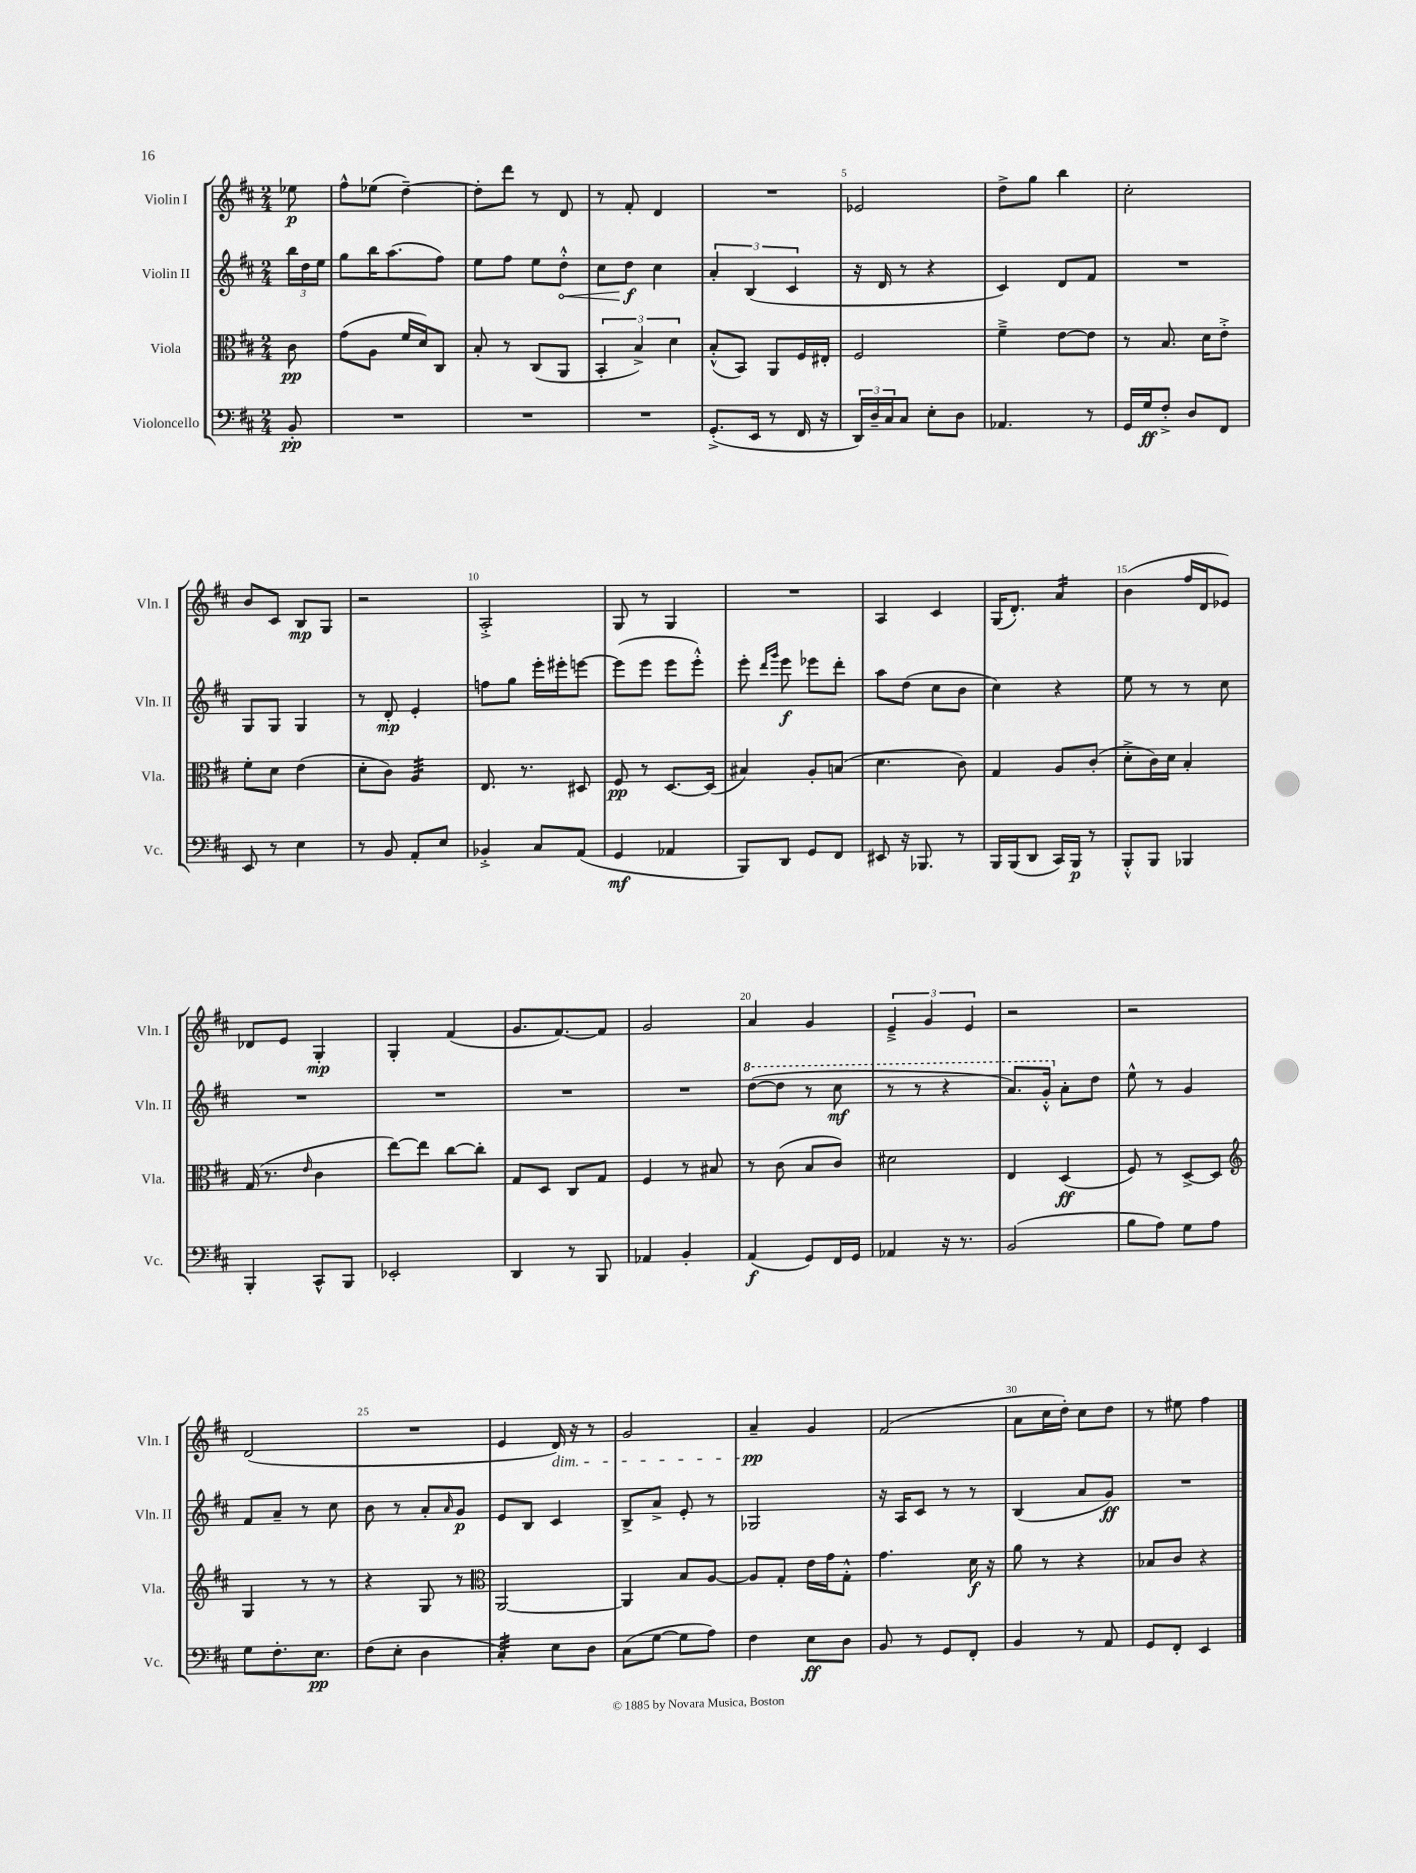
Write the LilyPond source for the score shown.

<<
\new StaffGroup <<
\new Staff = "s0" \with { instrumentName = "Violin I" shortInstrumentName = "Vln. I" } {
    \clef treble \key d \major \numericTimeSignature \time 2/4 \partial 8
    ees''8\p |
    fis''8-^ ees''8( d''4~--) |
    d''8-. d'''8 r8 d'8 |
    r8 fis'8-. d'4 |
    R2 |
    ees'2 |
    d''8-> g''8 b''4 |
    cis''2-. |
    b'8 cis'8 b8\mp g8 |
    r2 |
    a2-.-> |
    g8 r8 g4 |
    R2 |
    a4 cis'4 |
    g16( d'8.-.) a'4:16 |
    b'4( fis''16 d'16 ees'8) |
    des'8 e'8 g4-.\mp |
    g4-. fis'4( |
    g'8. fis'8.~) fis'8 |
    g'2 |
    a'4 g'4 |
    \tuplet 3/2 { e'4---> g'4 e'4 } |
    r2 |
    r2 |
    d'2( |
    R2 |
    e'4 d'16\dim) r16 r8 |
    g'2 |
    a'4--\pp\! g'4 |
    fis'2( |
    a'8 cis''16 d''16-.) cis''8 d''8 |
    r8 eis''8 fis''4 \bar "|." |
}
\new Staff = "s1" \with { instrumentName = "Violin II" shortInstrumentName = "Vln. II" } {
    \clef treble \key d \major \numericTimeSignature \time 2/4 \partial 8
    \tuplet 3/2 { b''16 d''16 e''16 } |
    g''8 b''16 a''8.( fis''8) |
    e''8 fis''8 e''8 \once \override Hairpin.circled-tip = ##t d''8-.-^\< |
    cis''8 d''8\f\! cis''4 |
    \tuplet 3/2 { a'4-. b4( cis'4 } |
    r16 d'16 r8 r4 |
    cis'4) d'8 fis'8 |
    R2 |
    g8 g8 g4 |
    r8 d'8-.\mp e'4-. |
    f''8 g''8 e'''16-. eis'''16-. e'''8~ |
    e'''8( e'''8 e'''8 e'''8-.-^) |
    e'''8-. \grace { d'''16 g'''16 } e'''8\f ees'''8 d'''8-. |
    a''8 d''8( cis''8 b'8 |
    cis''4) r4 |
    e''8 r8 r8 cis''8 |
    R2 |
    R2 |
    R2 |
    R2 |
    \ottava #1 d'''8~( d'''8 r8 cis'''8\mf |
    r8 r8 r4 |
    a''8.) g''16-.-^ \ottava #0 a'8-. d''8 |
    e''8-^ r8 g'4 |
    fis'8 a'8-- r8 cis''8 |
    b'8 r8 a'8-. \grace { a'16 } g'8\p |
    e'8 b8 cis'4 |
    b8-> a'8-> e'8-. r8 |
    ges2 |
    r16 a16 cis'8 r8 r8 |
    b4( a'8 g'8\ff) |
    R2 \bar "|." |
}
\new Staff = "s2" \with { instrumentName = "Viola" shortInstrumentName = "Vla." } {
    \clef alto \key d \major \numericTimeSignature \time 2/4 \partial 8
    cis'8\pp |
    g'8( a8 fis'16 d'16) cis8 |
    b8-. r8 cis8( a,8 |
    \tuplet 3/2 { b,4-. b4->) d'4 } |
    b8-.-^( b,8) a,8 fis16 eis16-. |
    fis2 |
    fis'4---> e'8~ e'8 |
    r8 b8. d'16 e'8-.-> |
    fis'8-. d'8 e'4( |
    d'8-. cis'8) a4:32 |
    e8. r8. dis8 |
    fis8\pp r8 d8.~ d16( |
    bis4) a8-. b8( |
    d'4. cis'8) |
    g4 a8 cis'8-.( |
    d'8-.-> cis'16) d'16 b4-. |
    g16( r8. \grace { e'16 } cis'4 |
    e''8~) e''8 cis''8~ cis''8-. |
    g8 d8 cis8 g8 |
    fis4 r8 bis8 |
    r8 cis'8( b8 cis'8) |
    dis'2 |
    e4 d4\ff( |
    fis8) r8 d8~-> d8 |
    \clef treble g4 r8 r8 |
    r4 g8 r8 |
    \clef alto a,2~ |
    a,4 b8 a8~ |
    a8 g8-. e'16 g'16 g8-.-^ |
    g'4. d'16\f r16 |
    a'8 r8 r4 |
    bes8 cis'8 r4 \bar "|." |
}
\new Staff = "s3" \with { instrumentName = "Violoncello" shortInstrumentName = "Vc." } {
    \clef bass \key d \major \numericTimeSignature \time 2/4 \partial 8
    b,8-.\pp |
    R2 |
    R2 |
    R2 |
    g,8.-.->( e,16 r8 fis,16 r16 |
    \tuplet 3/2 { d,16) d16-- cis16 } cis8 e8-. d8 |
    aes,4. r8 |
    g,16 g16\ff fis8-.-> d8 fis,8 |
    e,8 r8 e4 |
    r8 b,8 a,8-. e8 |
    bes,4-.-> cis8 a,8( |
    g,4\mf aes,4 |
    b,,8) d,8 g,8 fis,8 |
    eis,8 r16 bes,,8. r8 |
    b,,16 b,,16( d,8 cis,16) b,,16\p r8 |
    b,,8-.-^ b,,8 bes,,4 |
    b,,4-. cis,8-^ b,,8 |
    ees,2-. |
    d,4 r8 b,,8 |
    aes,4 b,4-. |
    a,4\f( g,8) fis,16 g,16 |
    aes,4 r16 r8. |
    b,2( |
    b8 a8) g8 a8 |
    g8 fis8.-. e8.\pp |
    fis8( e8-. d4 |
    cis4:32-.) e8 d8 |
    cis8( g8~ g8 a8) |
    fis4 e8\ff d8 |
    b,8 r8 g,8 fis,8-. |
    b,4 r8 a,8 |
    g,8 fis,8-. e,4 \bar "|." |
}
>>
>>
\layout { \context { \Score \override BarNumber.break-visibility = ##(#f #t #t) barNumberVisibility = #(every-nth-bar-number-visible 5) } }
